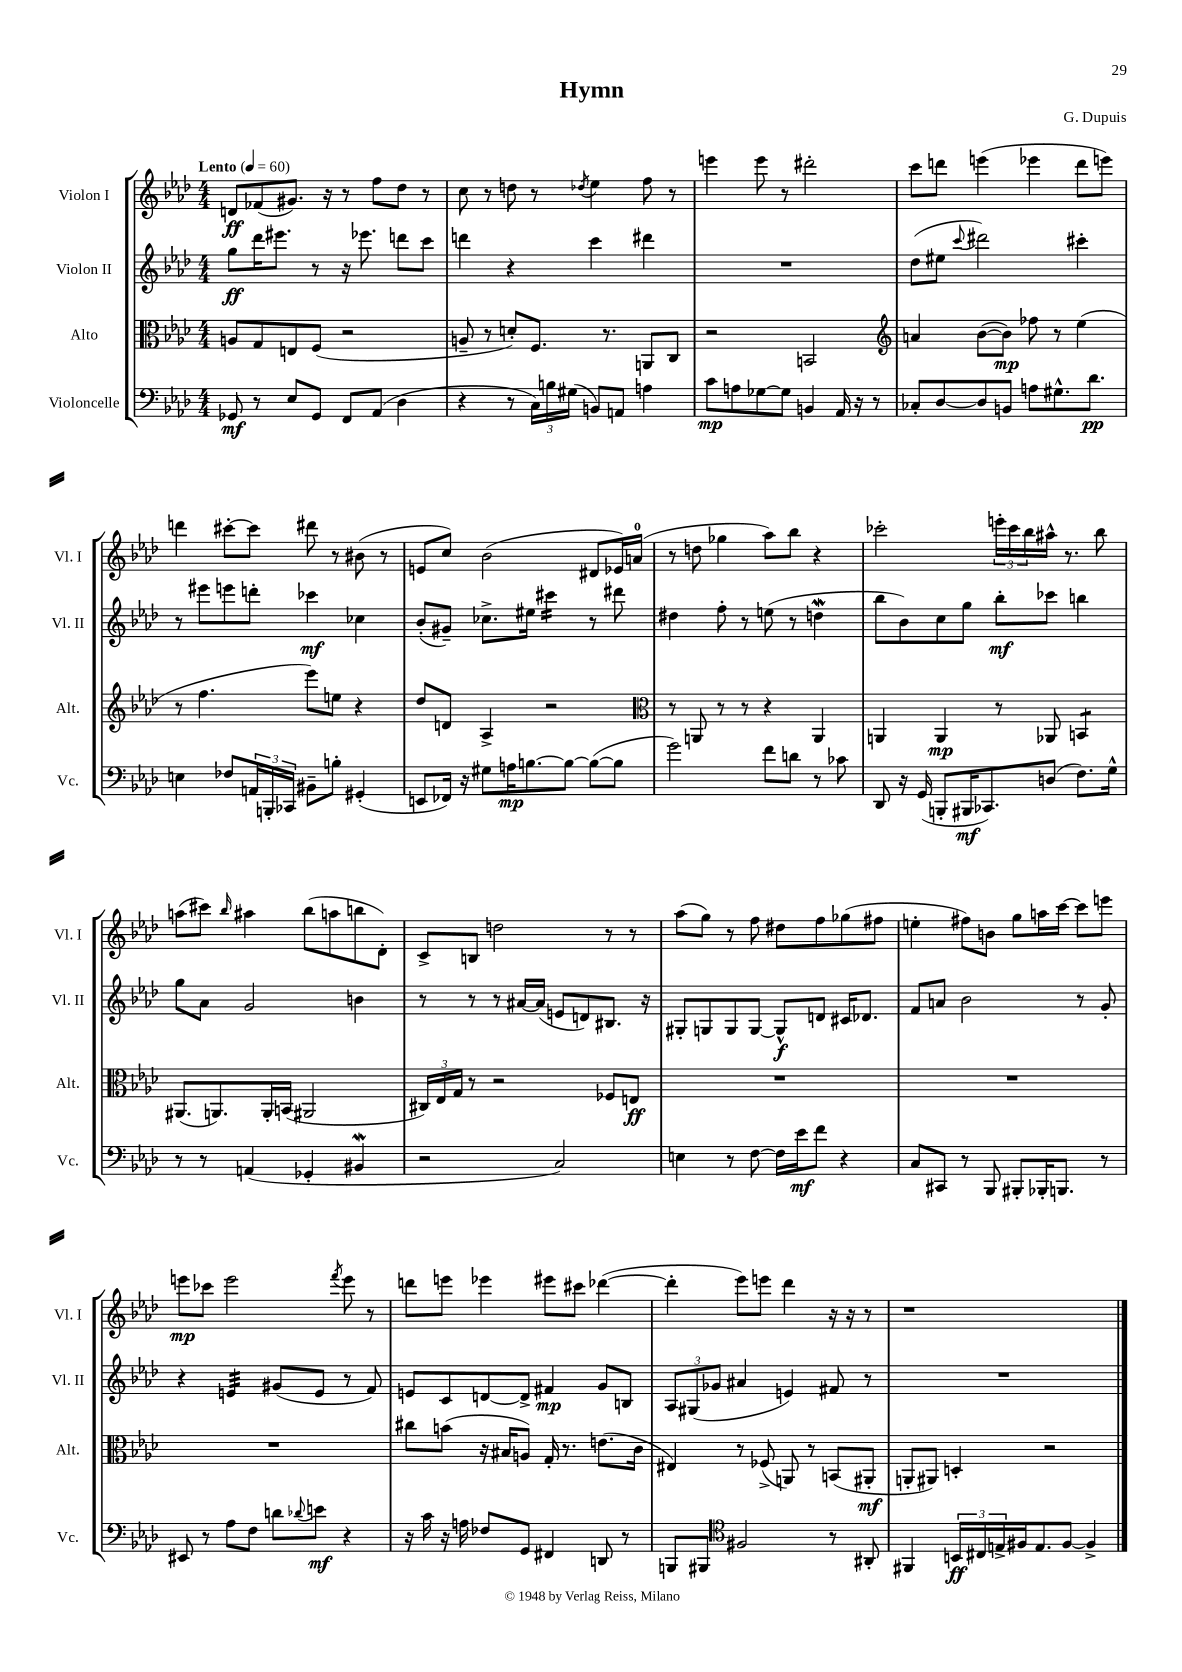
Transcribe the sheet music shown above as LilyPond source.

\header { title = "Hymn" composer = "G. Dupuis" }
<<
\new StaffGroup <<
\new Staff = "s0" \with { instrumentName = "Violon I" shortInstrumentName = "Vl. I" } {
    \clef treble \key aes \major \numericTimeSignature \time 4/4 \tempo "Lento" 4 = 60
    d'8\ff fes'8( gis'8.) r16 r8 f''8 des''8 r8 |
    c''8 r8 d''8 r8 \acciaccatura { des''8 } ees''4 f''8 r8 |
    e'''4 e'''8 r8 dis'''2-. |
    c'''8 d'''8 e'''4( ees'''4 d'''8 e'''8) |
    d'''4 cis'''8~-. cis'''8 dis'''8 r8 bis'8( r8 |
    e'8 c''8) bes'2( dis'8 ees'16) a'16-0( |
    r8 d''8 ges''4 aes''8) bes''8 r4 |
    ces'''2-. \tuplet 3/2 { e'''16-. ces'''16 bes''16 } ais''16-^ r8. bes''8 |
    a''8( cis'''8) \grace { bes''16 } ais''4 bes''8( a''8 b''8 des'8-.) |
    c'8-> b8 d''2 r8 r8 |
    aes''8( g''8) r8 f''8 dis''8 f''8 ges''8( fis''8 |
    e''4-. fis''8) b'8 g''8 a''16 c'''16~ c'''8 e'''8 |
    e'''8\mp ces'''8 e'''2 \acciaccatura { f'''8 } e'''8 r8 |
    d'''8 e'''8 ees'''4 eis'''8 cis'''8 des'''4~( |
    des'''4-. ees'''8) e'''8 des'''4 r16 r16 r8 |
    r1 \bar "|." |
}
\new Staff = "s1" \with { instrumentName = "Violon II" shortInstrumentName = "Vl. II" } {
    \clef treble \key aes \major \numericTimeSignature \time 4/4
    g''8\ff des'''16 eis'''8. r8 r16 ees'''8. d'''8 c'''8 |
    d'''4 r4 c'''4 dis'''4 |
    R1 |
    des''8( eis''8 \appoggiatura { c'''8 } dis'''2) cis'''4-. |
    r8 eis'''8 e'''8 d'''8-. ces'''4\mf ces''4 |
    bes'8-.( gis'8--) ces''8.-> eis''16 cis'''4:16 r8 dis'''8 |
    dis''4 f''8-. r8 e''8( r8 d''4\mordent |
    bes''8 bes'8) c''8 g''8 bes''8-.\mf ces'''8 b''4 |
    g''8 aes'8 g'2 b'4 |
    r8 r8 r8 ais'16~ ais'16( e'8 d'8) bis8. r16 |
    gis8-. g8 g8 g8~ g8-^\f d'8 cis'16 des'8. |
    f'8 a'8 bes'2 r8 g'8-. |
    r4 e'4:32 gis'8( e'8 r8 f'8) |
    e'8 c'8 d'8~ d'8-> fis'4\mp g'8 b8 |
    \tuplet 3/2 { aes8 gis8( ges'8 } ais'4 e'4) fis'8 r8 |
    R1 \bar "|." |
}
\new Staff = "s2" \with { instrumentName = "Alto" shortInstrumentName = "Alt." } {
    \clef alto \key aes \major \numericTimeSignature \time 4/4
    a8 g8 e8 f8( r2 |
    a8-- r8 d'8-.) f8. r8. a,8 c8 |
    r2 b,2 |
    \clef treble a'4 bes'8~( bes'8\mp) fes''8 r8 ees''4( |
    r8 f''4. ees'''8) e''8 r4 |
    des''8 d'8 aes4-> r2 |
    \clef alto r8 a,8 r8 r8 r4 a,4 |
    a,4 a,4\mp r8 aes,8 b,4:8 |
    ais,8.( a,8.) a,16-. b,16( ais,2 |
    \tuplet 3/2 { cis16) ees16 g16 } r8 r2 fes8 e8\ff |
    R1 |
    R1 |
    R1 |
    cis''8 b'8( r16 bis16 a8) g16-. r8. e'8.( c'16 |
    eis4) r8 fes8->( a,8) r8 b,8( ais,8-.\mf |
    a,8-. ais,8) d4-. r2 \bar "|." |
}
\new Staff = "s3" \with { instrumentName = "Violoncelle" shortInstrumentName = "Vc." } {
    \clef bass \key aes \major \numericTimeSignature \time 4/4
    ges,8\mf r8 ees8 ges,8 f,8 aes,8( des4 |
    r4 r8 \tuplet 3/2 { c16) b16 gis16( } b,8) a,8 a4 |
    c'8\mp a8 ges8~ ges8 b,4 aes,16 r16 r8 |
    ces8-. des8~ des8 b,8 a8 gis8.-^ des'8.\pp |
    e4 fes8 \tuplet 3/2 { a,16 b,,16-. ces,16 } bis,8-- b8-. gis,4-.( |
    e,8 fes,16) r16 gis8 a16\mp b8.~ b8~ b8~( b8 |
    g'2) f'8 d'8 r8 ces'8 |
    des,8 r16 g,16( b,,8-. bis,,16\mf ces,8.) d8( f8.) g16-^ |
    r8 r8 a,4( ges,4-. bis,4\mordent |
    r2 c2) |
    e4 r8 f8~ f16 ees'16\mf f'8 r4 |
    c8 cis,8 r8 bes,,8 bis,,8-. bes,,16-. b,,8. r8 |
    eis,8 r8 aes8 f8 d'8 \appoggiatura { des'8 } e'8\mf r4 |
    r16 c'16 r16 a16 fes8 g,8 fis,4 d,8 r8 |
    b,,8 bis,,8 \clef tenor fis2 r8 ais,8-. |
    fis,4 \tuplet 3/2 { b,16\ff cis16 e16-> } fis16 e8. fis8~ fis4-> \bar "|." |
}
>>
>>
\layout { \context { \Score \remove "Bar_number_engraver" } }
